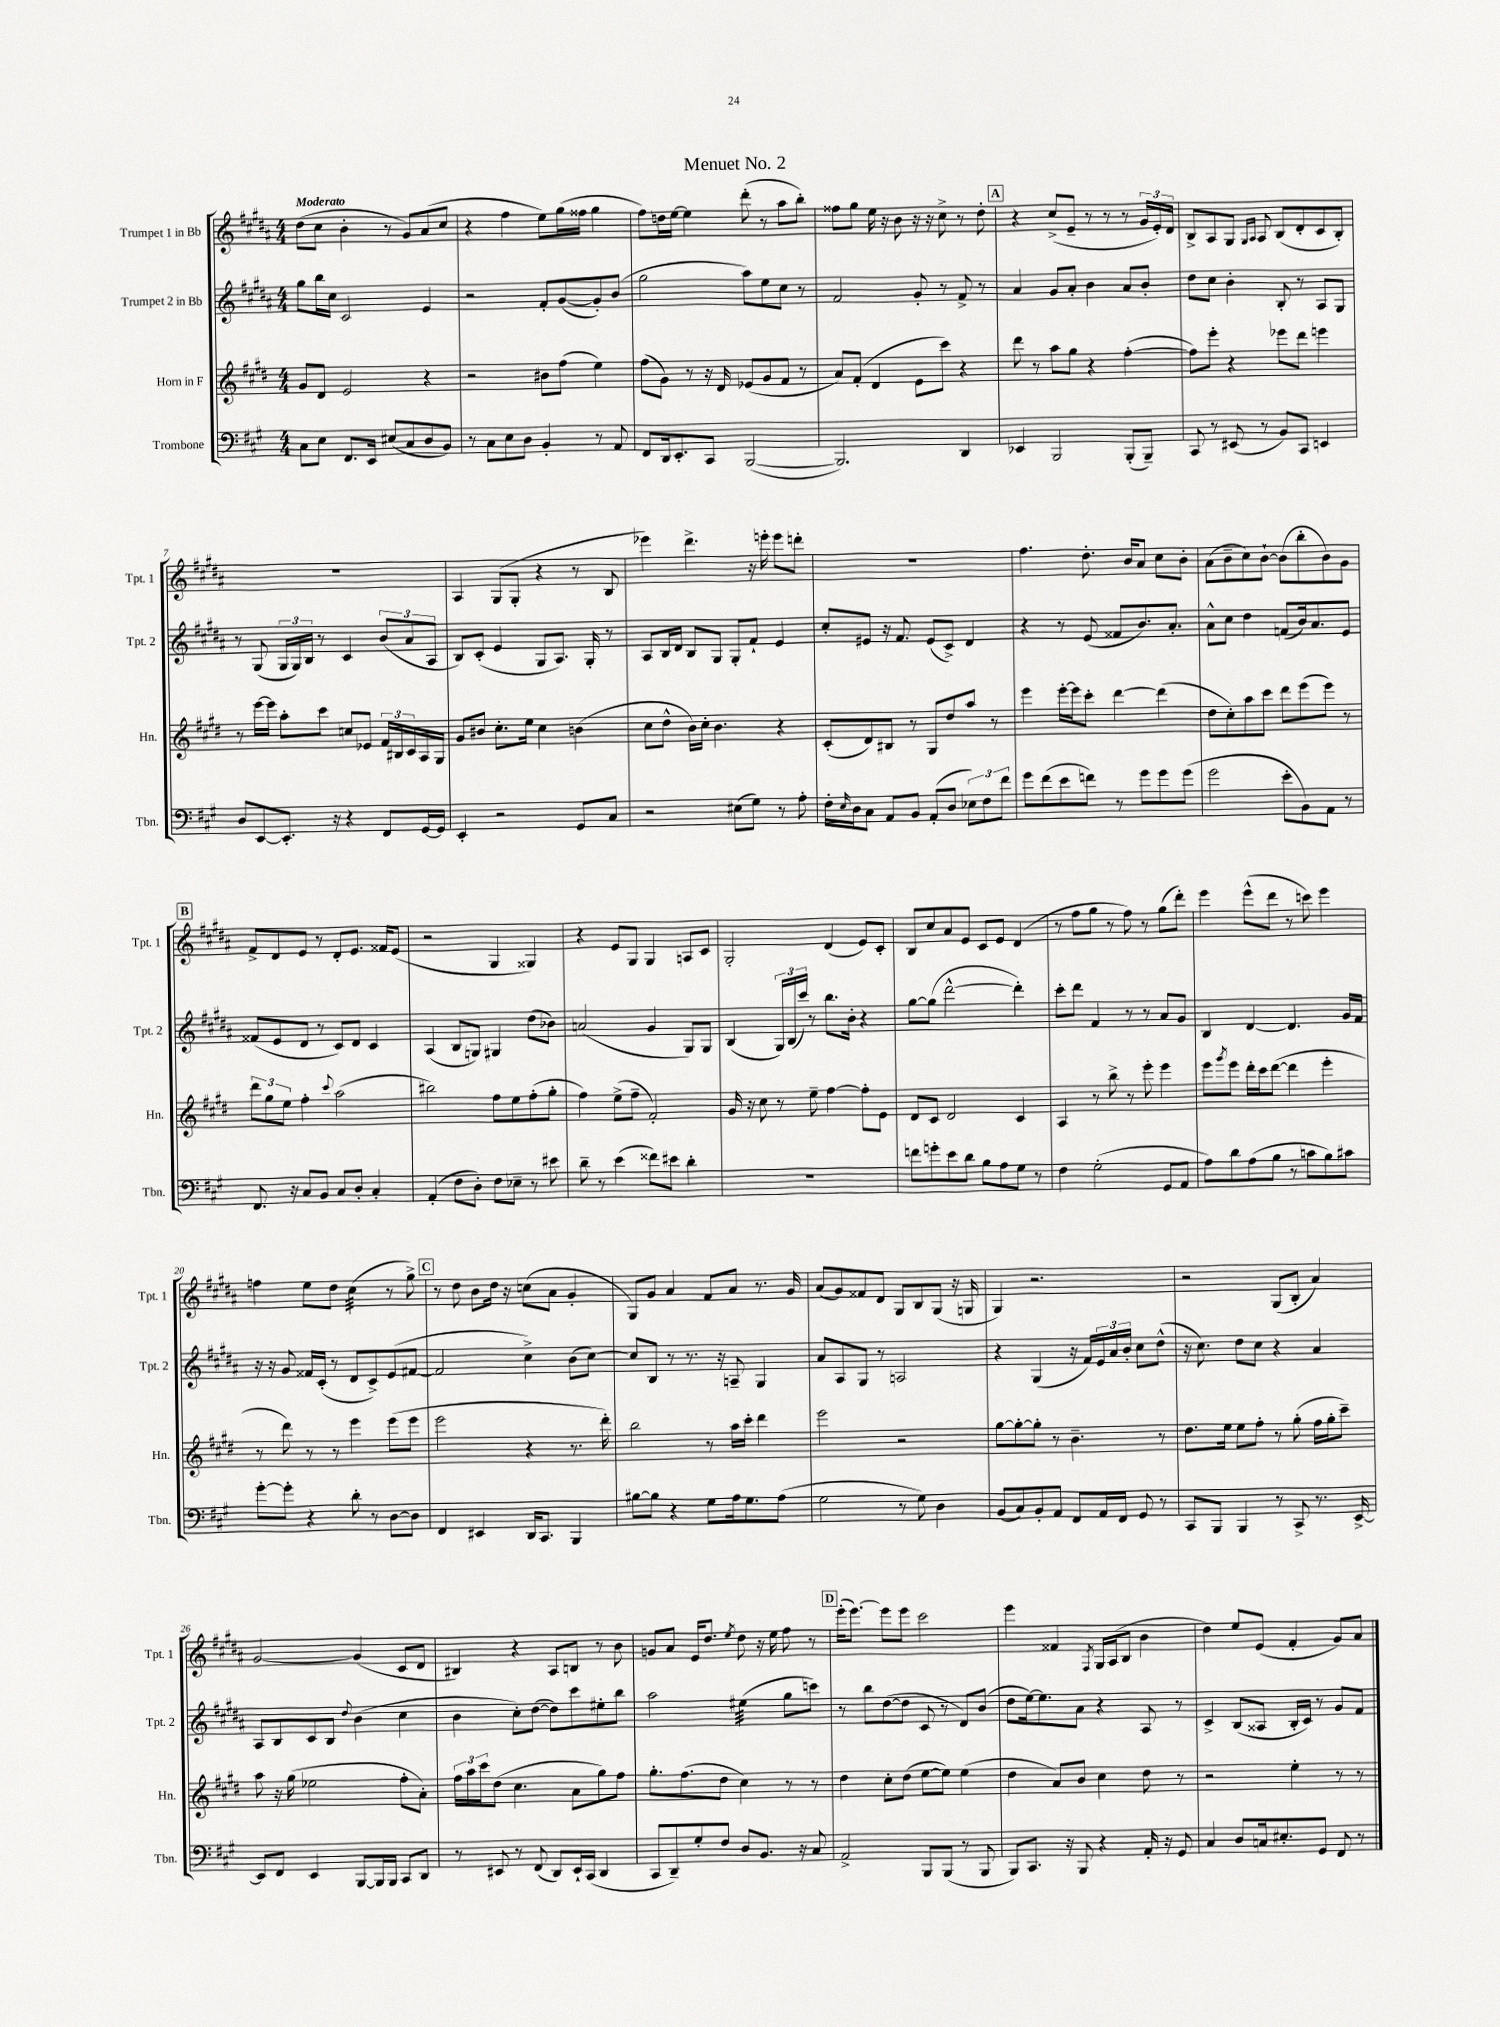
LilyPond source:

\header { title = "Menuet No. 2" }
<<
\new StaffGroup <<
\new Staff = "s0" \with { instrumentName = "Trumpet 1 in Bb" shortInstrumentName = "Tpt. 1" } {
    \clef treble \key b \major \numericTimeSignature \time 4/4 \tempo "Moderato"
    dis''8( cis''8 b'4-. r8 gis'8) ais'8( cis''8 |
    r4 fis''4 e''8) gis''16( fisis''16 gis''4 |
    fis''8) d''16 e''16~ e''4 dis'''8-.( r8 ais''8 b''8-.) |
    fisis''8 gis''8 e''16 r16 b'8 r16 r16 cis''8-> r8 dis''8-. |
    \mark \markup { \box "A" } r4 cis''8->( e'8-- r8 r8 r8 \tuplet 3/2 { gis'16 e'16-.) dis'16 } |
    b8-> ais8 gis8 \grace { gis16 ais16 } ais8 b8( dis'8-. cis'8 b8-.) |
    r1 |
    ais4 gis8( gis8-. r4 r8 b8 |
    ees'''4) dis'''4.-> r16 e'''16-. e'''8 d'''8-. |
    R1 |
    fis''4. dis''8.-. b'16 ais'8 cis''8 b'8-. |
    ais'8( b'8-- cis''8) b'8~-! b'8( b''8-. b'8) gis'8 |
    \mark \markup { \box "B" } fis'8-> dis'8 e'8 r8 dis'8-. e'8. fisis'16 e'8( |
    r2 gis4 gisis4) |
    r4 e'8 gis8 gis4 a8 cis'8 |
    gis2-. dis'4( e'8) cis'8-. |
    b8 cis''8 ais'8 e'8 cis'8 e'8 dis'4( |
    r8 fis''8 gis''8 r8 fis''8) r8 gis''8( dis'''8-.) |
    e'''4 e'''8-^( dis'''8 r8 c'''8) e'''4 |
    f''4 e''8 dis''8 cis''4:32( r8 gis''8->) |
    \mark \markup { \box "C" } r8 dis''8 b'8 dis''16 r16 c''8( ais'8 gis'4-. |
    gis8) gis'8 ais'4 fis'8 ais'8 r8. gis'16 |
    ais'8( gis'8) fisis'8 dis'8 gis8 b8 gis8( r16 g16 |
    gis4) r2. |
    r2 gis8( b8-. ais'4) |
    gis'2~ gis'4( cis'8 dis'8 |
    bis4) r4 ais8 b8 r8 b'8 |
    g'8 ais'8 e'16 dis''8. \acciaccatura { e''8 } dis''8 r16 e''16 fis''8 r8 |
    \mark \markup { \box "D" } e'''16-.( e'''8.~) e'''8 e'''8 cis'''2 |
    e'''4 fisis'4 \acciaccatura { fis8 } gis16 ais16( b8 b'4 |
    dis''4) e''8 e'8( fis'4-. gis'8) ais'8 \bar "|." |
}
\new Staff = "s1" \with { instrumentName = "Trumpet 2 in Bb" shortInstrumentName = "Tpt. 2" } {
    \clef treble \key b \major \numericTimeSignature \time 4/4
    gis''8 b''16 cis''16 cis'2 e'4 |
    r2 fis'8-. gis'8~( gis'8-.) b'8( |
    gis''2 ais''8) e''8 cis''8 r8 |
    fis'2 gis'8-. r8 fis'8-> r8 |
    \mark \markup { \box "A" } ais'4 gis'8 ais'8-. b'4 ais'8 b'8-. |
    dis''8 cis''8 b'4-. b8-. r8 ais8 gis8 |
    r8 gis8( \tuplet 3/2 { gis16 gis16) b16 } r8 cis'4 \tuplet 3/2 { b'8( ais'8 ais8 } |
    b8) cis'8-.( e'4 gis8 ais8.) gis16-. r8 |
    ais8 b16 dis'16 b8 gis8 gis8-. fis'8-! e'4 |
    cis''8-. eis'8 r16 fis'8. eis'8( cis'8->) dis'4 |
    r4 r8 e'8( fisis'8 b'8.) ais'8.-. |
    ais'8-^ cis''8 dis''4 f'8( b'16) ais'8. e'8 |
    \mark \markup { \box "B" } fisis'8( e'8 dis'8 r8 cis'8) dis'8 cis'4 |
    ais4( b8 g8) gis4 dis''8( bes'8) |
    a'2( gis'4 gis8) gis8 |
    b4( \tuplet 3/2 { gis16) b16( cis'''16) } r8 b''8. b'16-. r4 |
    gis''8~ gis''8( dis'''2~-^ dis'''4-.) |
    cis'''8-. dis'''8 fis'4 r8 r8 ais'8 gis'8 |
    b4 dis'4~ dis'4. gis'16 fis'16 |
    r16 r16 gis'8 fisis'16 cis'16-.( r8 dis'8 cis'8->) e'8( fis'8~ |
    \mark \markup { \box "C" } fis'2 cis''4->) b'8( cis''8~) |
    cis''8 b8 r8 r8. r16 a8-- gis4 |
    ais'8 ais8 gis8 r8 a2 |
    r4 gis4( r16 fis'16) \tuplet 3/2 { e'16 ais'16 b'16-. } cis''8 dis''8-^( |
    r16 cis''8.) dis''8 cis''8 r4 ais'4 |
    ais8 b8 cis'8 b8 \appoggiatura { dis''8 } b'4( cis''4 |
    b'4 cis''8-.) dis''8~( dis''8) cis'''8 eis''8-. b''8 |
    ais''2 eis''4:32( gis''8 c'''8) |
    \mark \markup { \box "D" } r8 b''8 dis''8~( dis''8 cis'8 r8 dis'8) b'8( |
    dis''8 e''16~) e''8. ais'8 r4 ais8 r8 |
    cis'4-> b8( aisis8 b16-. cis'16) r8 gis'8 fis'8 \bar "|." |
}
\new Staff = "s2" \with { instrumentName = "Horn in F" shortInstrumentName = "Hn." } {
    \clef treble \key e \major \numericTimeSignature \time 4/4
    gis'8 dis'8 e'2 r4 |
    r2 bis'8 fis''8( e''4) |
    fis''8( gis'8) r8 r16 dis'16 ees'8( gis'8 fis'8 r8 |
    a'8) fis'8-.( dis'4 e'8 cis'''8) r4 |
    \mark \markup { \box "A" } dis'''8 r8 a''8 gis''8 r4 fis''4~-.( |
    fis''8) e'''8-. r4 ees'''8 dis'''8 e'''4 |
    r8 e'''16~ e'''16 a''8-. cis'''8 c''8 ees'8 \tuplet 3/2 { fis'16 bis16 cis'16 } a16 gis16 |
    gis'8 bis'8 cis''8.-. e''16 cis''4 b'4( |
    cis''8 dis''8-^ b'16) cis''16-. b'4. r4 |
    cis'8-.( dis'8) bis8 r8 gis8 dis''8 a''8 r8 |
    e'''4 e'''16~-. e'''16 cis'''8-. dis'''4~ dis'''4( |
    dis''8 cis''8-.) a''8 cis'''8 dis'''8 e'''8( e'''8) r8 |
    \mark \markup { \box "B" } \tuplet 3/2 { dis'''8 gis''8 e''8 } fis''4-. \appoggiatura { cis'''8 } a''2( |
    bis''2) fis''8 e''8 fis''8-.( gis''8-. |
    fis''4) e''8->( fis''8-- fis'2-.) |
    gis'16 r16 cis''8 r8 e''8-- fis''4~ fis''8-. e'8 |
    dis'8 cis'8 dis'2 cis'4 |
    a4 r8 b''8-> r8 e'''8-. e'''4 |
    e'''8 \acciaccatura { gis'''8 } e'''8 dis'''16-. cis'''16 dis'''8~( dis'''4 e'''4-. |
    r8 dis'''8) r8 r8 e'''4 e'''8( e'''8 |
    \mark \markup { \box "C" } e'''2 r4 r8. dis'''16-.) |
    b''2 r8 a''16 cis'''16-. dis'''4 |
    e'''2 r2 |
    gis''8~ gis''8~-. gis''8-. r8 b'4.-- r8 |
    dis''8. e''16 e''8 fis''8-. r8 gis''8-.( fis''16 gis''16-. cis'''8--) |
    a''8 r16 gis''16( ees''2 fis''8-. a'8-.) |
    \tuplet 3/2 { fis''16 a''16 cis'''16 } dis''8( cis''4. a'8 gis''8) fis''8 |
    gis''8.-. fis''8.( dis''8 cis''4) r8 r8 |
    \mark \markup { \box "D" } dis''4 cis''8-. dis''8( e''8~ e''8) e''4( |
    dis''4 a'8) b'8 cis''4 dis''8 r8 |
    r2 e''4-. r8 r8 \bar "|." |
}
\new Staff = "s3" \with { instrumentName = "Trombone" shortInstrumentName = "Tbn." } {
    \clef bass \key a \major \numericTimeSignature \time 4/4
    cis8 e8 fis,8. e,16 eis8( cis8 d8 b,8) |
    r8 cis8 e8 d8 b,4-. r8 a,8 |
    fis,8 d,16 e,8.-. cis,8 b,,2~( |
    b,,2.) d,4 |
    \mark \markup { \box "A" } ees,4 b,,2 b,,8-.( b,,8--) |
    cis,8 r8 eis,8( r8 b,8) cis,8 e,4 |
    d8 e,8~ e,8.-. r16 r4 fis,8 gis,16~ gis,16 |
    e,4-. r2 gis,8 cis8 |
    r2 eis8( gis8) r8 a8-. |
    fis16-. \grace { e16 } d16 cis8 a,8 b,8 a,8-.( d8 \tuplet 3/2 { ees8) fis8 fis'8 } |
    gis'8 fis'8( e'8 f'8) r8 gis'8 gis'8 gis'8( |
    gis'2 e'8-. b,8) a,8 r8 |
    \mark \markup { \box "B" } fis,8. r16 cis8 b,8 cis8 d8-. cis4-. |
    a,4-.( fis8 d8-.) fis8 ees8-- r8 eis'8 |
    d'8-- r8 e'4( fisis'8) eis'8 d'4-. |
    R1 |
    f'8 g'8-. e'8 d'8 b8 a8 gis8 r8 |
    fis4 gis2-.( gis,8 a,8 |
    a8) d'8 a8( b8 r8 c'8 b8) cis'8 |
    gis'8~-. gis'8-. r4 d'8-. r8 d8~ d8 |
    \mark \markup { \box "C" } fis,4 eis,4 d,16 cis,8. b,,4 |
    bis8~ bis8 r4 gis8 a16 gis8. a8( |
    gis2 r8 gis8) d4 |
    b,8( cis8) b,8-. a,8 fis,8 a,16 fis,16 gis,8 r8 |
    cis,8 b,,8 b,,4 r8 cis,8-> r8. e,16~-> |
    e,8 fis,8 e,4 b,,8~ b,,16 b,,16 cis,8 d,8 |
    r8 eis,8 r8 fis,8( d,8) eis,16-! cis,16( d,4 |
    cis,8 d,8--) gis8-. fis8 d8 b,8. r16 cis8 |
    \mark \markup { \box "D" } a,2-> b,,8 b,,8( r8 b,,8 |
    b,,8) cis,8. r16 b,,8 r4 a,16-. r16 gis,8 |
    cis4 d8 c16 eis8.-. gis,8 fis,8 r8 \bar "|." |
}
>>
>>
